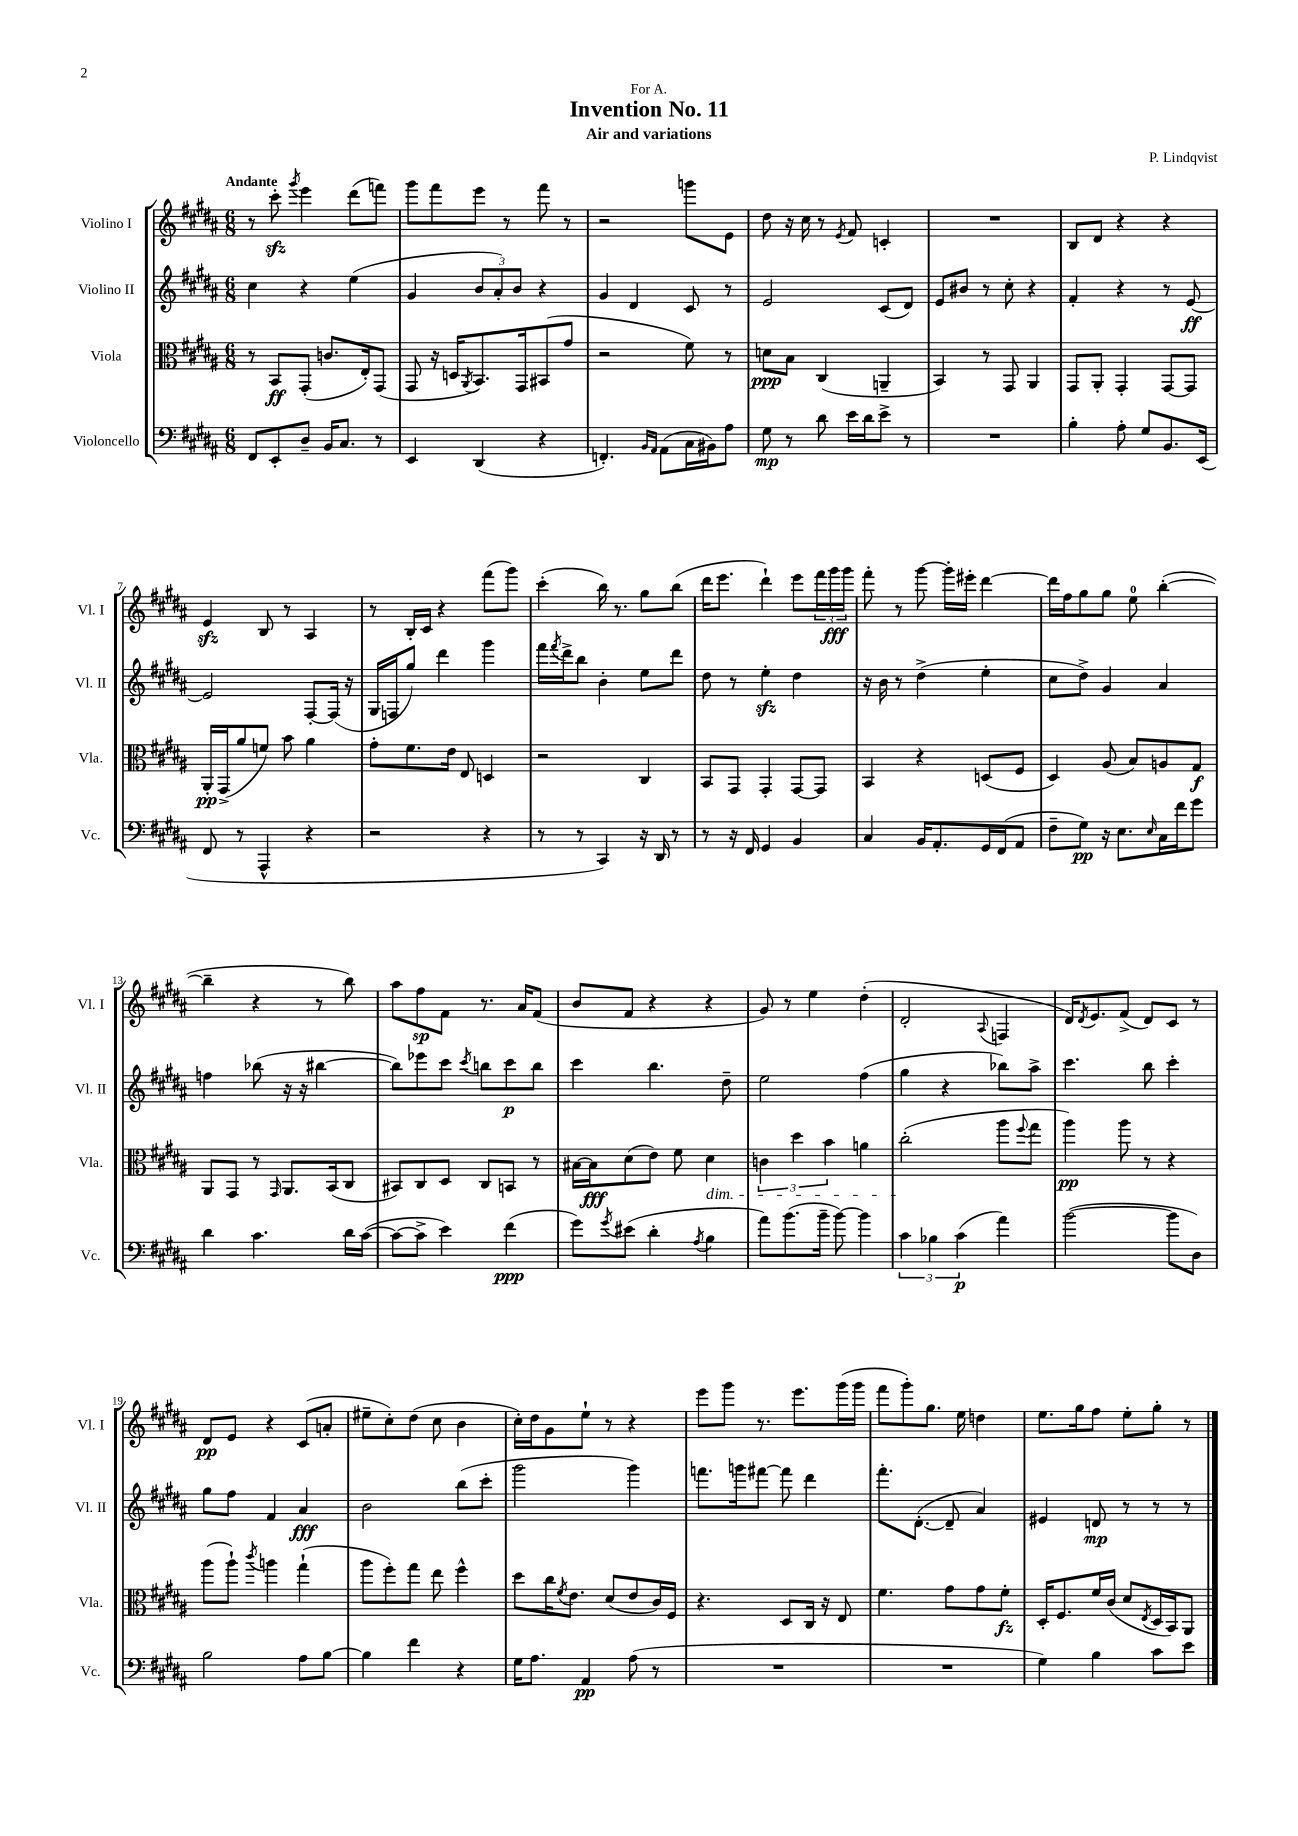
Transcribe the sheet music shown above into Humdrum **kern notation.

**kern	**kern	**kern	**kern
*staff4	*staff3	*staff2	*staff1
*clefF4	*clefC3	*clefG2	*clefG2
*k[f#c#g#d#a#]	*k[f#c#g#d#a#]	*k[f#c#g#d#a#]	*k[f#c#g#d#a#]
*M6/8	*M6/8	*M6/8	*M6/8
8FF#	8r	4cc#	8r
8EE'	8BB	.	8ccc#'
.	.	.	8qggg#
8D#~	(8GG#'	4r	4eee
16BB	8.c	.	.
8.C#	.	.	.
.	.	(4ee	(8ddd#
.	16E')	.	.
8r	(8GG#	.	8fff)
=	=	=	=
4EE	8GG#	4g#	8ggg#
.	16r	.	8fff#
.	16D	.	.
.	8qAA#	.	.
(4DD#	8.BB)	12b	8eee
.	.	12a#')	.
.	.	.	8r
.	.	12b	.
.	16GG#	.	.
4r	(8BB#	4r	8fff#
.	8g#	.	8r
=	=	=	=
4.FF')	2r	4g#	2r
.	.	4d#	.
16qqBB	.	.	.
16qqAA#	.	.	.
(8AA#	.	.	.
16C#	8f#)	8c#	8ggg
16BB#)	.	.	.
8A#	8r	8r	8e
=	=	=	=
8G#	8d	2e	8dd#
8r	8B	.	16r
.	.	.	16cc#
8d#	(4C#	.	8r
.	.	.	8qe
16e	.	.	8f#
16d#	.	.	.
8e^	4AA~	(8c#	4c'
8r	.	8d#)	.
=	=	=	=
2.r	4BB)	8e	2.r
.	.	8b#	.
.	8r	8r	.
.	8GG#	8cc#'	.
.	4AA#	4r	.
=	=	=	=
4B'	8GG#	4f#'	8B
.	8AA#'	.	8d#
8A#'	4GG#'	4r	4r
8G#	.	.	.
8.BB	[8GG#	8r	4r
.	8GG#]	[8e	.
(16EE	.	.	.
=	=	=	=
8FF#	16AA#'	2e]	4e
.	(16GG#^	.	.
8r	8a#	.	.
4AAA#^^	8f)	.	8B
.	8b	.	8r
4r	4a#	[8F#'	4A#
.	.	(16F#]	.
.	.	16r	.
=	=	=	=
2r	8g#'	16G#	8r
.	.	16F	.
.	8.f#	8gg#)	16B'
.	.	.	16c#
.	.	4ddd#	4r
.	16e	.	.
.	8E	.	.
4r	4D	4ggg#	(8fff#
.	.	.	8ggg#)
=	=	=	=
8r	2r	16fff#	(4ccc#'
.	.	8qfff#	.
.	.	16ddd#^	.
8r	.	8bb	.
4CC#)	.	4b'	16bb)
.	.	.	8.r
16r	4C#	8ee	8gg#
16DD#	.	.	.
8r	.	8ddd#	(8bb
=	=	=	=
8r	8BB	8dd#	16ddd#
.	.	.	8.eee
16r	8GG#	8r	.
16FF#	.	.	.
4GG#	4GG#'	4ee'	4ddd#`)
4BB	[8GG#	4dd#	8eee
.	8GG#]	.	24fff#
.	.	.	24ggg#
.	.	.	24ggg#
=	=	=	=
4C#	4BB	16r	8fff#'
.	.	16b	.
.	.	8r	8r
16BB	4r	(4dd#^	[8ggg#
8.AA#'	.	.	.
.	.	.	16ggg#']
.	.	.	16eee#'
16GG#	(8D	4ee'	[4ddd#
(16FF#	.	.	.
8AA#	8F#	.	.
=	=	=	=
8F#~	4D#)	8cc#	16ddd#]
.	.	.	16ff#
8G#)	.	8dd#^)	8gg#
16r	(8A#	4g#	8gg#
8.E	.	.	.
.	8B)	.	8ee
16qqE	.	.	.
16C#	8A	4a#	([4bb'
16f#	.	.	.
8g#	8G#	.	.
=	=	=	=
4d#	8AA#	4ff	4bb~]
.	8GG#	.	.
4.c#	8r	(8bb-	4r
.	16qqGG#	.	.
.	8.AA#	16r	.
.	.	16r	.
.	.	[4bb#	8r
.	(16BB	.	.
16d#	8C#	.	8bb)
([16c#	.	.	.
=	=	=	=
8c#_	8BB#)	8bb#])	8aa#
8c#^]	8C#	8eee-	8ff#
4e)	8D#	8ccc#	8f#
.	.	8qccc#	.
.	8C#	8bb	8.r
(4f#	8BB	8ccc#	.
.	.	.	16a#
.	8r	8bb	(8f#
=	=	=	=
8g#)	[16B#	4ccc#	8b
.	16B#]	.	.
8qg#	.	.	.
(8e#	(8d#	.	8f#
4d#'	8e)	4.bb	4r
.	8f#	.	.
8qA#	.	.	.
4B	4d#	.	4r
.	.	8dd#~	.
=	=	=	=
8a#)	6c	2ee	8g#)
(8.b	.	.	8r
.	6dd#	.	.
.	.	.	4ee
16b~	.	.	.
.	6b	.	.
[8b)	.	.	.
4b]	4a	(4ff#	(4dd#'
=	=	=	=
6c#	(2cc#'	4gg#	2d#'
6B-	.	.	.
.	.	4r	.
(6c#	.	.	.
.	.	.	8qqA#
4a#)	8aa#	8bb-)	4F
.	8qqff#	.	.
.	8gg#	8aa#^	.
=	=	=	=
([2b	4aa#)	4.ccc#	16d#)
.	.	.	8qd#
.	.	.	8.e
.	8aa#	.	(8f#^
.	8r	8bb	8d#)
8b]	4r	4ccc#'	8c#
8D#)	.	.	8r
=	=	=	=
2B	(8aa#	8gg#	8d#
.	8aa#`)	8ff#	8e
.	8qccc#	.	.
.	4aa	4f#	4r
8A#	(4gg#`	4a#	(8c#
[8B	.	.	8a'
=	=	=	=
4B]	8aa#	2b	8ee#~
.	8ff#')	.	8cc#')
4f#	8gg#	.	(8dd#
.	8ee	.	8cc#
4r	4ff#^^	(8bb	4b
.	.	8ccc#'	.
=	=	=	=
16G#	8dd#	2ggg#	16cc#')
8.A#	.	.	16dd#
.	16cc#	.	8g#
.	8qf#	.	.
.	8.e	.	.
4AA#	.	.	8ee`
.	(8d#	.	8r
(8A#	8e	4ggg#)	4r
8r	16c#)	.	.
.	16F#	.	.
=	=	=	=
2.r	4.r	8.fff	8eee
.	.	.	8ggg#
.	.	16ggg	.
.	.	[8fff#	8.r
.	8D#	8fff#]	.
.	.	.	8.eee
.	16C#	4ddd#	.
.	16r	.	.
.	8E	.	(16ggg#
.	.	.	16ggg#
=	=	=	=
2.r	4.f#	8.fff#'	8fff#
.	.	.	8ggg#')
.	.	([8.d#'	.
.	.	.	8.gg#
.	8g#	8d#~]	.
.	.	.	16ee
.	8g#	4a#)	4dd
.	8f#'	.	.
=	=	=	=
4G#)	16D#'	4e#	8.ee
.	8.F#	.	.
.	.	.	16gg#
4B	16f#	8d	8ff#
.	(16c#	.	.
.	8d#	8r	8ee'
.	8qE	.	.
8c#	16D#	8r	8gg#'
.	16BB)	.	.
8e	8AA#	8r	8r
==	==	==	==
*-	*-	*-	*-
